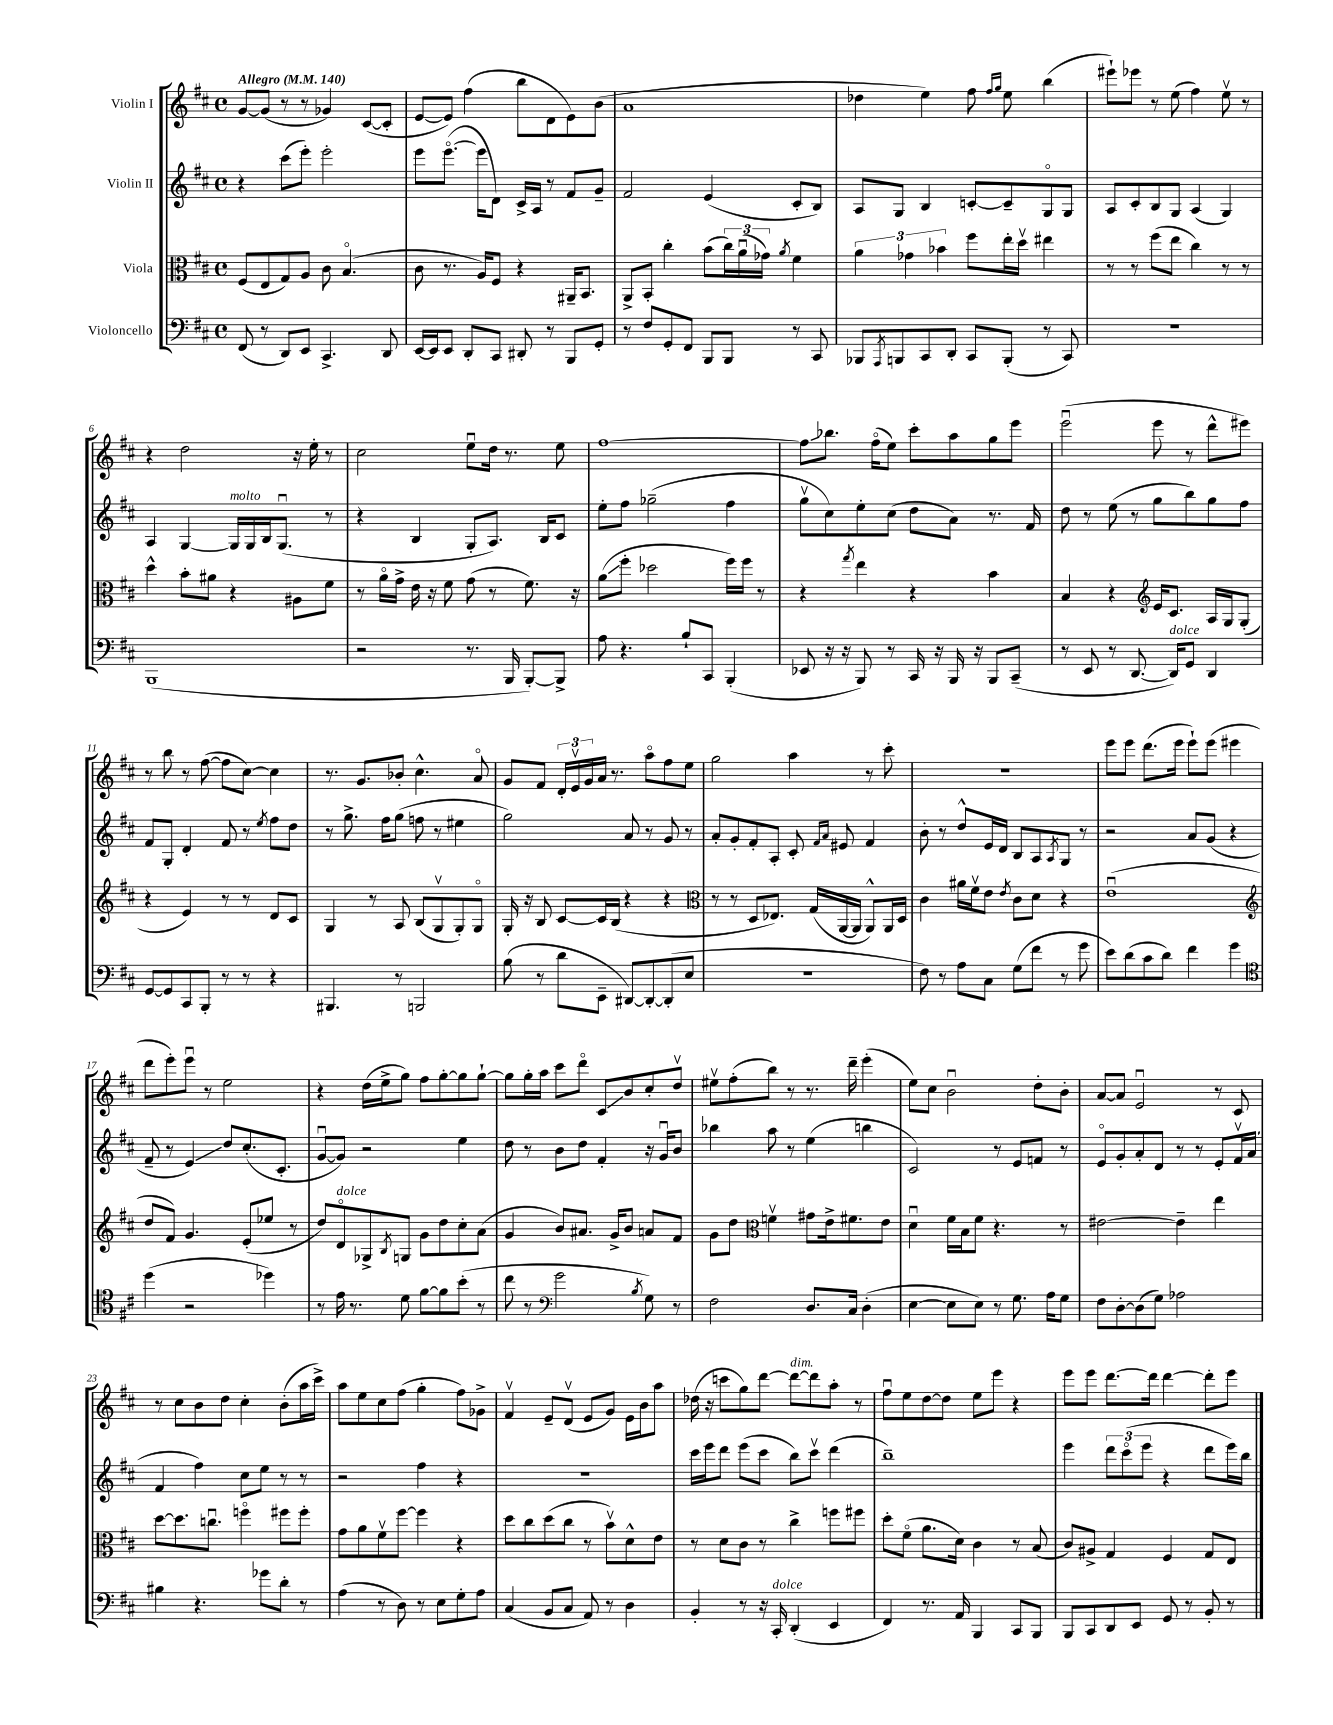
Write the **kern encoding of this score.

**kern	**kern	**kern	**kern
*staff4	*staff3	*staff2	*staff1
*clefF4	*clefC3	*clefG2	*clefG2
*k[f#c#]	*k[f#c#]	*k[f#c#]	*k[f#c#]
*M4/4	*M4/4	*M4/4	*M4/4
*met(c)	*met(c)	*met(c)	*met(c)
*MM140	*MM140	*MM140	*MM140
(8FF#	(8F#	4r	[8g
8r	8E	.	(8g]
8DD)	8G)	(8ccc#	8r
8EE	8A	8eee')	8r
4.CC#^	8c#	2eee'	4g-)
.	(4.Bo	.	.
.	.	.	([8c#
8DD	.	.	8c#']
=	=	=	=
[16EE	8c#	8eee	[8e
16EE]	.	.	.
8EE	8.r	([8.eeeo	8e])
8DD'	.	.	(4ff#
.	16A)	16eee]	.
8CC#	8F#	8d)	.
8DD#'	4r	16c#^	8bb
.	.	16A	.
8r	.	8r	8d
8BBB	16AA#~	8f#	8e)
.	8.BB	.	.
8GG'	.	8g~	(8b
=	=	=	=
8r	8AA^	2f#	1a
8F#	8BB'	.	.
8GG'	4cc#'	.	.
8FF#	.	.	.
8BBB	(8b	(4e	.
8BBB	24cc#)	.	.
.	(24au	.	.
.	24g-)	.	.
.	8qa	.	.
8r	4f#	8c#'	.
8CC#	.	8B)	.
=	=	=	=
8BBB-	6a	8A	4dd-
8qAAA	.	.	.
8BBB	.	8G	.
.	6g-	.	.
8CC#	.	4B	4ee)
.	6b-	.	.
8DD'	.	.	.
8CC#	8ff#	[8c'	8ff#
.	.	.	16qqff#
.	.	.	16qqgg
(8BBB'	16ee'	8c~]	8ee
.	16ddv	.	.
8r	4ee#	8Go	(4bb
8CC#)	.	8G	.
=	=	=	=
1r	8r	8A	8eee#`)
.	8r	8c#'	8eee-
.	(8ff#	8B	8r
.	8ee	8G	(8ee
.	4cc#)	(4A	4ff#)
.	8r	4G)	8eev
.	8r	.	8r
=	=	=	=
(1BBB	4dd^^	4A	4r
.	8b'	[4G	2dd
.	8a#	.	.
.	4r	16G]	.
.	.	16G	.
.	.	16B	.
.	.	(8.Gu	.
.	8A#	.	16r
.	.	.	16ee'
.	8f#	8r	8r
=	=	=	=
2r	8r	4r	2cc#
.	16ao	.	.
.	16g^	.	.
.	16e	4B	.
.	16r	.	.
.	8f#	.	.
8.r	(8g	8G'	8eeu
.	8r	8.A)	16dd
16BBB	.	.	8.r
[8BBB')	8.f#)	.	.
.	.	16B	.
8BBB^]	.	8c#	8ee
.	16r	.	.
=	=	=	=
8A	(8a	8ee'	[1ff#
4.r	8ff#'	8ff#	.
.	2dd-	(2gg-~	.
8B`	.	.	.
8CC#	.	.	.
(4BBB'	16ff#)	4ff#	.
.	16ff#	.	.
.	8r	.	.
=	=	=	=
8EE-	4r	8ggv	8ff#]
16r	.	8cc#)	8.bb-
16r	.	.	.
.	8qgg	.	.
8BBB)	4ee	8ee'	.
.	.	.	(16ff#o
8r	.	(8cc#	8ee)
16CC#	4r	8dd	8ccc#'
16r	.	.	.
16BBB	.	8a)	8aa
16r	.	.	.
8BBB	4b	8.r	8gg
(8CC#~	.	.	8eee
.	.	16f#	.
=	=	=	=
8r	4B	8dd	(2eeeu
8EE	.	8r	.
8r	4r	(8ee	.
[8.DD	.	8r	.
*	*clefG2	*	*
.	16e	8gg	8eee
16DD])	8.c#	.	.
8GG	.	8bb)	8r
4DD	16A	8gg	8ddd^^
.	16G	.	.
.	(8G'	8ff#	8eee#)
=	=	=	=
[8GG	4r	8f#	8r
8GG]	.	8G'	8bb
8CC#	4e)	4d'	8r
8BBB'	.	.	([8ff#
8r	8r	8f#	8ff#]
8r	8r	8r	[8cc#)
.	.	8qee	.
4r	8d	8ff#	4cc#]
.	8c#	8dd	.
=	=	=	=
4.BBB#	4G	8r	8.r
.	.	8.gg^	.
.	.	.	8.g
.	8r	.	.
.	.	16ff#	.
8r	8A	(8gg	8b-'
2BBB	(8B	8ff	4.cc#^^
.	8Gv	8r	.
.	8G')	4ee#	.
.	8Go	.	8ao
=	=	=	=
(8B	16G'	2gg)	8g
.	16r	.	.
8r	8B	.	8f#
8d	[8c#	.	24d'
.	.	.	24ev
.	.	.	24g
8EE~	16c#]	.	16a
.	(16B	.	8.r
[8DD#)	4r	8a	.
8DD#'_	.	8r	8aao
(8DD#']	4r	8g	8ff#
8E	.	8r	8ee
=	=	=	=
*	*clefC3	*	*
1r	8r	8a'	2gg
.	8r	8g'	.
.	8D	8f#'	.
.	8.E-)	8A'	.
.	.	8c#'	4aa
.	(16G	.	.
.	.	16qqf#	.
.	.	16qqa	.
.	[16AA	8e#	.
.	16AA]	.	.
.	8AA^^)	4f#	8r
.	16AA	.	8ccc#'
.	16D	.	.
=	=	=	=
8F#)	4c#	8b'	1r
8r	.	8r	.
8A	16a#	8dd^^	.
.	16f#v	.	.
8C#	8e	16e	.
.	.	16d	.
.	8qe	.	.
(8G	8c#	8B	.
8f#	8d	8A	.
.	.	8qA	.
8r	4r	8G	.
8g	.	8r	.
=	=	=	=
8e)	(1eu	2r	8eee
(8d	.	.	8eee
8c#	.	.	(8.ddd
8d)	.	.	.
.	.	.	16eee
4f#	.	8a	8eee`)
.	.	(8g	(8eee
4g	.	4r	4eee#
=	=	=	=
*clefC4	*clefG2	*	*
(4dd	8dd	8f#~	8ddd
.	8f#)	8r	8eee')
2r	4.g	4e)	8eeeu
.	.	.	8r
.	.	8dd	2ee
.	(8e'	(8.cc#'	.
4dd-)	8ee-	.	.
.	.	8.c#'	.
.	8r	.	.
=	=	=	=
8r	8dd)	[8gu	4r
16e	8do	8g])	.
8.r	.	.	.
.	8G-^	2r	(16dd
.	.	.	16ee^
.	8qB	.	.
8d	8G	.	8gg)
[8f#	8g	.	8ff#
8f#]	8dd	.	[8gg'
(8b'	8cc#'	4ee	8gg]
8r	(8a	.	[8gg`
=	=	=	=
8cc#	4g	8dd	8gg]
8r	.	8r	16gg'
.	.	.	16aa
*clefF4	*	*	*
2g	8b)	8b	8ccc#
.	8.a#	8dd	8dddo
.	.	4f#'	8c#
.	16g^	.	.
.	8b	.	8b
8qB	.	.	.
8G)	8a	16r	8cc#'
.	.	16gu	.
8r	8f#	8b	8ddv
=	=	=	=
2F#	8g	4bb-	8ee#v
.	8dd	.	(8ff#'
*	*clefC3	*	*
.	4fv	8aa	8bb)
.	.	8r	8r
8.D	8g#	(4ee	8.r
.	16e^	.	.
16C#	8.f#	.	16ddd~
(4D'	.	4bb	(4eee'
.	8e	.	.
=	=	=	=
[4E	4du	2c#)	8ee)
.	.	.	8cc#
8E]	16f#	.	2bu
.	16B	.	.
8E)	8f#	.	.
8r	4.r	8r	.
8.G	.	8e	.
.	.	8f	8dd'
16A	.	.	.
8G	8r	8r	8b'
=	=	=	=
8F#	[2e#	8eo	[8a
[8D'	.	8g'	8a]
(8D]	.	8a'	2eu
8G)	.	8d	.
2A-	4e#~]	8r	.
.	.	8r	.
.	4ee	8e'	8r
.	.	16f#v	8c#
.	.	(16a	.
=	=	=	=
4B#	[8dd	4f#	8r
.	8.dd]	.	8cc#
4.r	.	4ff#)	8b
.	8.ccu	.	.
.	.	.	8dd
.	4ffo	8cc#	4cc#'
8g-	.	8ee	.
8d'	8ff#	8r	(8b'
8r	8ff#'	8r	16aa
.	.	.	16ccc#^)
=	=	=	=
(4A	8g	2r	8aa
.	8a	.	8ee
8r	8f#v	.	8cc#
8D)	[8ff#	.	(8ff#
8r	4ff#]	4ff#	4gg'
8E	.	.	.
8G'	4r	4r	8ff#)
8A	.	.	8g-^
=	=	=	=
(4C#	8dd	1r	4f#v
.	8cc#	.	.
8BB	(8dd	.	8e~
8C#	8cc#	.	(8dv
8AA)	8r	.	8e
8r	8bv)	.	8g)
4D	8d^^	.	16e
.	.	.	16b
.	8e	.	8aa
=	=	=	=
4BB'	8r	16ccc#	(16dd-
.	.	16eee	16r
.	8d	8ddd	8ccc
8r	8c#	(8eee	8gg)
16r	8r	8ccc#	[8ddd
16CC#'	.	.	.
(4DD'	4cc#^	8bb)	8ddd_
.	.	8ccc#v	8ddd]
4EE	8ff	(4ddd	8aa'
.	8ff#	.	8r
=	=	=	=
4FF#)	8dd'	1bb~)	8ff#u
.	(8f#o	.	8ee
8.r	8.a	.	[8dd
.	.	.	8dd]
16AA	16d)	.	.
4BBB	4c#	.	8ee
.	.	.	8eee
8CC#	8r	.	4r
8BBB	(8B	.	.
=	=	=	=
8BBB	8c#)	4eee	8eee
8CC#	8A#^	.	8eee
8DD	4G	12ddd	[8.ddd
.	.	(12ccc#o	.
8EE	.	.	.
.	.	12eee	.
.	.	.	16ddd]
8GG	4F#	4r	[4ddd
8r	.	.	.
8BB'	8G	8ddd	8ddd']
8r	8E	16eee)	8eee
.	.	16bb	.
==	==	==	==
*-	*-	*-	*-
